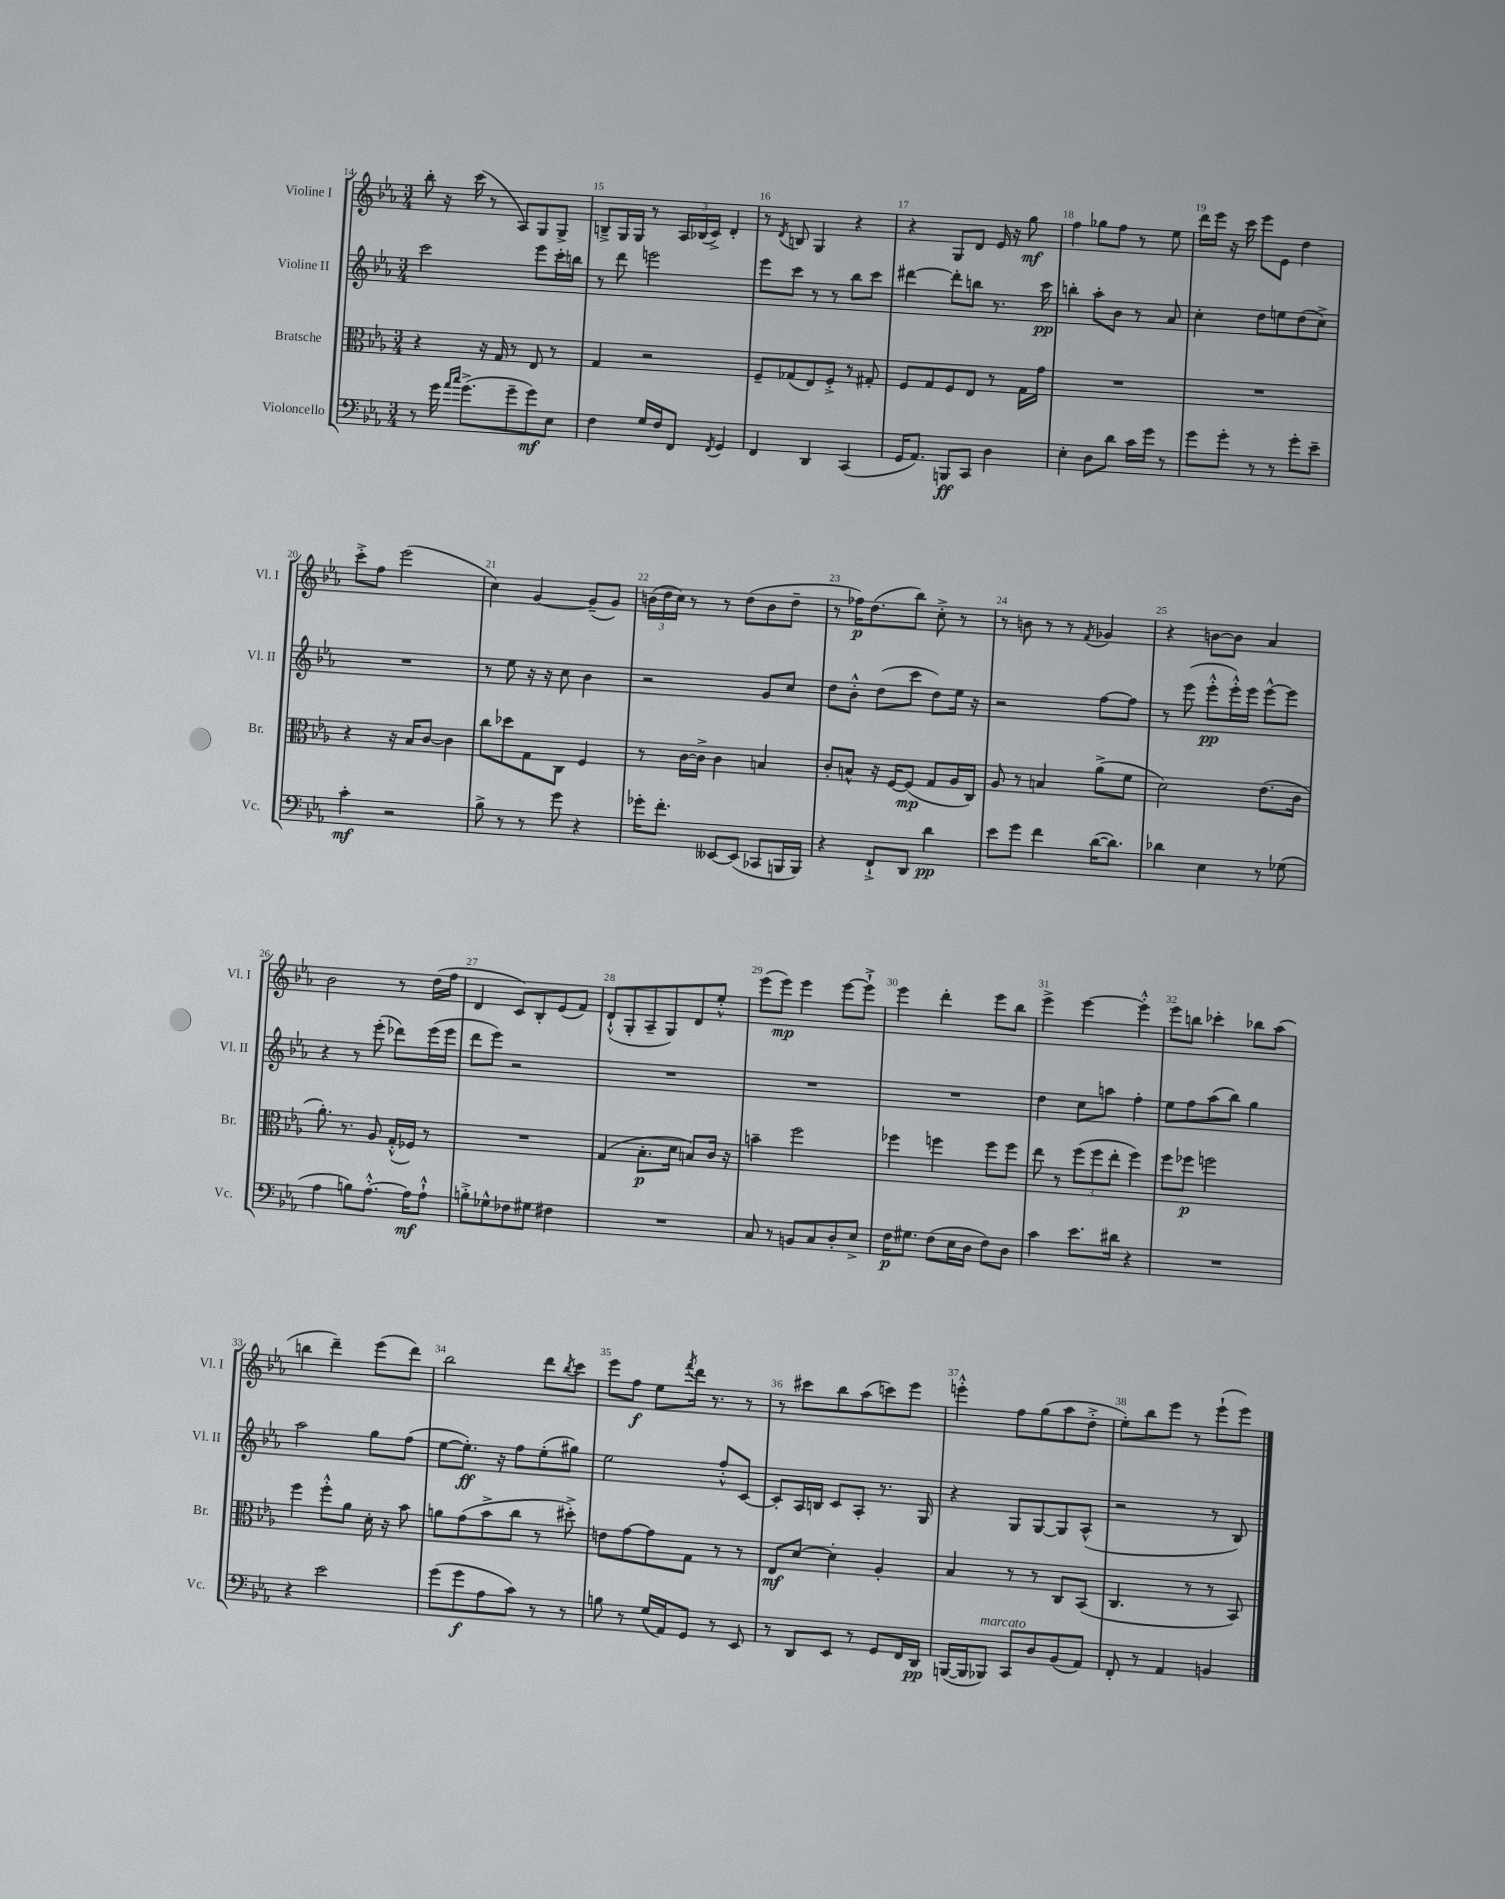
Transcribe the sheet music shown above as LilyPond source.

<<
\new StaffGroup <<
\new Staff = "s0" \with { instrumentName = "Violine I" shortInstrumentName = "Vl. I" } {
    \clef treble \key ees \major \numericTimeSignature \time 3/4
    bes''8-. r16 c'''16( r8 aes8) g8 g8-> |
    b8---> g16 g16 r8 \tuplet 3/2 { aes16 bes16( c'16->) } d'4-. |
    r8 \acciaccatura { d'8 } b8 g4 r4 |
    r4 g8 d'8 ees'16 r16 g''8\mf |
    f''4 ges''8 f''8 r8 ees''8 |
    d'''16 ees'''16 r16 c'''16 ees'''8 ees'8 d''4 |
    c'''8-.-> f''8 ees'''2( |
    c''4) g'4~ g'8--( g'8) |
    \tuplet 3/2 { b'16( d''16 c''16) } r8 r8 d''8( b'8 d''8-- |
    r8 fes''16\p) d''8.( bes''8) c''8-.-> r8 |
    r8 b'8 r8 r8 \acciaccatura { f'8 } ges'4 |
    r4 b'8~ b'8 aes'4 |
    bes'2 r8 d''16( f''16 |
    d'4 c'8) bes8-. ees'8( f'8) |
    d'8-!-^( g8-. aes8-- g8) d'8 ees''8-.-^ |
    ees'''8( ees'''8\mp) ees'''4 ees'''8~ ees'''8-!-> |
    ees'''4 d'''4-. ees'''8 bes''8 |
    ees'''4-> ees'''4~ ees'''4-.-^ |
    ees'''8 b''8 ces'''4-. bes''8 aes''8( |
    b''4 d'''4--) ees'''8( d'''8) |
    bes''2 d'''8 \acciaccatura { bes''8 } c'''8 |
    ees'''8 f''8\f ees''8 \acciaccatura { f'''8 } d'''16 r8. r8 |
    r8 cis'''8 bes''8 aes''8( c'''8) ees'''8 |
    e'''4-.-^ f''8 g''8( aes''8 d''8-.-> |
    ees''8-.) bes''8 ees'''8 r8 ees'''8-!( ees'''8) \bar "|." |
}
\new Staff = "s1" \with { instrumentName = "Violine II" shortInstrumentName = "Vl. II" } {
    \clef treble \key ees \major \numericTimeSignature \time 3/4
    c'''2 ees'''8 c'''16-. b''16 |
    r8 d'''8 e'''2 |
    ees'''8 c'''8 r8 r8 bes''8 c'''8 |
    dis'''4~ dis'''8-. b''8 r8. c'''16\pp |
    b''4-. aes''8-. bes'8 r8 aes'8 |
    c''4-. d''8 e''8 d''8( c''8->) |
    R2. |
    r8 ees''8 r16 r16 c''8 bes'4 |
    r2 g'8 c''8 |
    d''8 bes'8-.-^ d''8( c'''8 d''8) ees''16 r16 |
    r2 f''8~ f''8 |
    r8 ees'''8( ees'''8-.-^\pp ees'''16-.-^) ees'''16 ees'''8~-^ ees'''8 |
    r4 r8 ees'''8-.( des'''8) ees'''16( ees'''16 |
    d'''8 ees'''8) r2 |
    R2. |
    R2. |
    R2. |
    d''4 c''8 a''8 f''4-. |
    ees''8 f''8 aes''8( bes''8) g''4 |
    aes''2 g''8 f''8( |
    ees''8~ ees''8.-.\ff) r16 f''8 ees''8-.( gis''8) |
    ees''2 f''8-.-^ c'8~ |
    c'8-. aes16 b16 c'8 aes8-. r8. g16 |
    r4 g8 g8~ g8 aes8-^( |
    r2 r8 bes8) \bar "|." |
}
\new Staff = "s2" \with { instrumentName = "Bratsche" shortInstrumentName = "Br." } {
    \clef alto \key ees \major \numericTimeSignature \time 3/4
    r4 r16 g16 r8 ees8 r8 |
    g4 r2 |
    f8-- ges8( ees8) f8-.-> r8 gis8-. |
    f8 g8 f8 ees8 r8 g16 g'16 |
    R2. |
    R2. |
    r4 r16 bes16 c'8~ c'4 |
    c''8 des''8 g8 c8 f4 |
    r8 c'16~ c'16-> c'4 b4 |
    c'8-. b8-^ r16 f16~ f8\mp( g8 aes16 c16) |
    aes8 r8 b4 aes'8->( f'8 |
    d'2) ees'8.( c'16 |
    aes'8.-.) r8. aes8 g16-.-^( fes16) r8 |
    R2. |
    g4( bes8.-.\p d'16 b8) c'16 r16 |
    b'4-- f''2 |
    fes''4 f''4 f''8 f''8 |
    ees''8 r8 \tuplet 3/2 { f''8( f''8 ees''8-. } f''4) |
    f''8 fes''8\p f''2 |
    f''4 f''8-.-^ aes'8 d'16-. r16 bes'8 |
    a'8 g'8( bes'8-> c''8 r8 dis''8-.->) |
    e'8 g'8~ g'8 g8 r8 r8 |
    ees8\mf d'8~ d'4-. aes4-. |
    bes4 r8 r8 c8 bes,8( |
    c4. r8 r8 bes,8) \bar "|." |
}
\new Staff = "s3" \with { instrumentName = "Violoncello" shortInstrumentName = "Vc." } {
    \clef bass \key ees \major \numericTimeSignature \time 3/4
    r8 g'16 \grace { aes'16 c''16 } g'8.->( g'8-- g'8\mf) ees8 |
    f4 g16 f16 f,8 \acciaccatura { f,8 } g,4 |
    f,4 d,4 c,4( |
    g,16 aes,8.) b,,8\ff c,8 d4 |
    ees4-. d8 d'8 c'16 g'16 r8 |
    g'8 g'8-. r8 r8 g'8-. ees'8-- |
    c'4-.\mf r2 |
    bes8-> r8 r8 g'8 r4 |
    ges'16-. f'8.-. eeses,8~ eeses,8( ces,8 b,,16 b,,16) |
    r4 f,8-!-> d,8 d'4\pp |
    ees'8 g'8 f'4 d'16~( d'8.) |
    des'4 ees4 r8 ges8( |
    aes4 b8) aes8.~-.-^ aes16\mf aes8-!-^ |
    b8-.-> ges8-^ fes8 gis8 fis4 |
    R2. |
    c8 r8 b,8 c8 d8-. ees8-> |
    f16\p gis8. f8( ees16 d16 f8) d8 |
    c'4 ees'8. dis'16 r4 |
    R2. |
    r4 ees'2 |
    g'8( g'8\f aes8 c'8) r8 r8 |
    b8 r8 g16( aes,16) g,8 r8 ees,8 |
    r8 d,8 ees,8 r8 g,8 f,16 d,16\pp |
    b,,16~( b,,16 bes,,8^\markup { \italic "marcato" }) c,8 d8 bes,8( aes,8) |
    f,8-. r8 aes,4 b,4 \bar "|." |
}
>>
>>
\layout { \context { \Score currentBarNumber = #14 \override BarNumber.break-visibility = ##(#f #t #t) barNumberVisibility = #all-bar-numbers-visible } }
